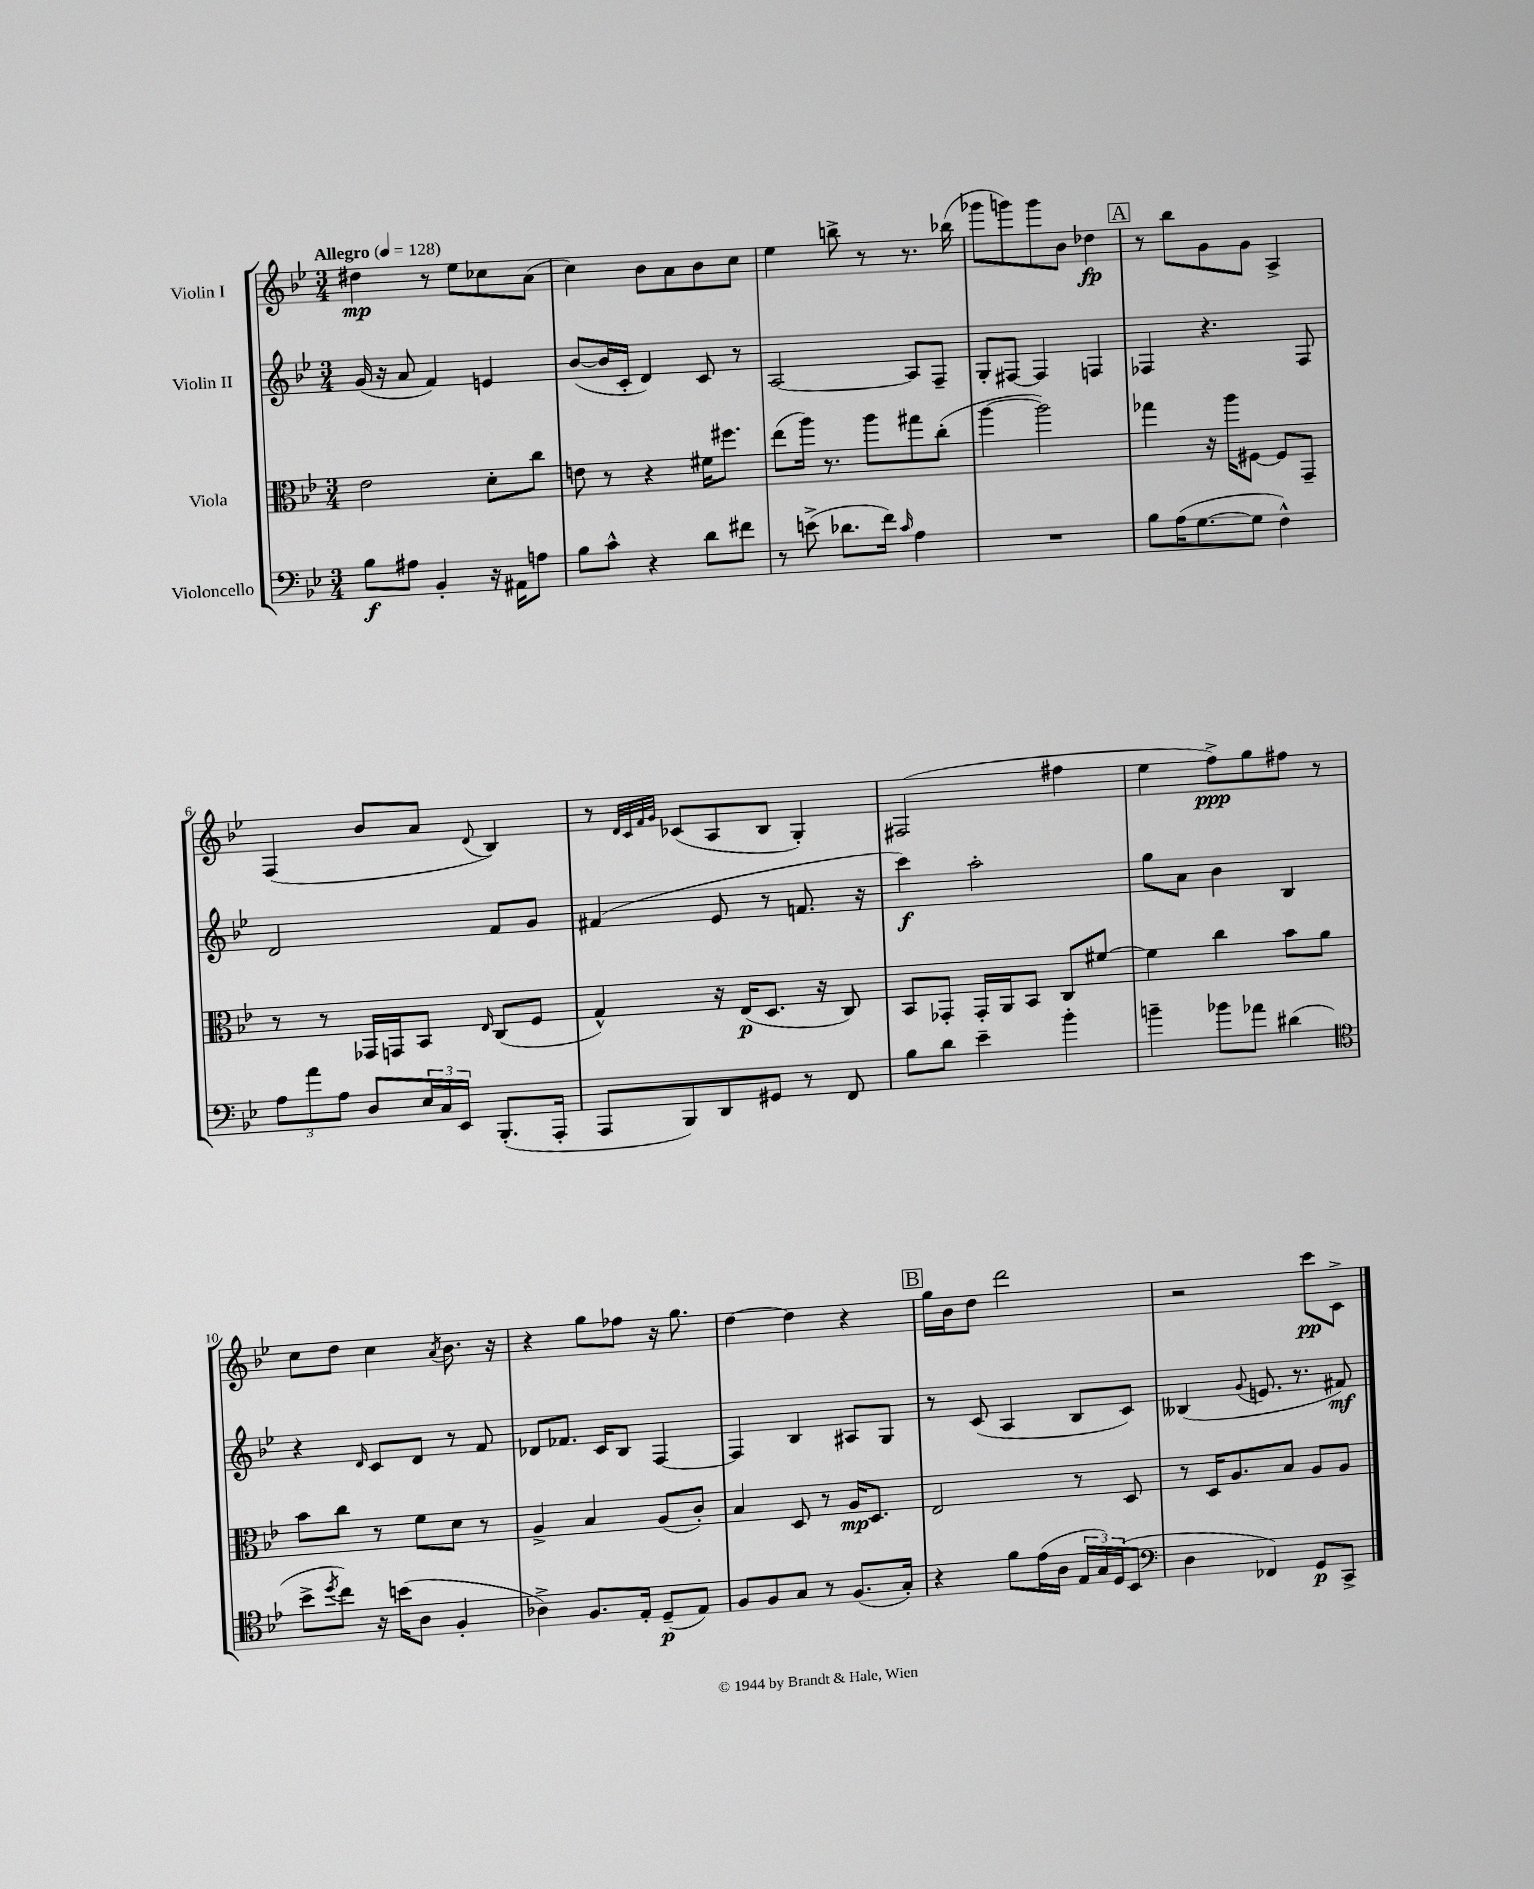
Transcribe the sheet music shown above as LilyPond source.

<<
\new StaffGroup <<
\new Staff = "s0" \with { instrumentName = "Violin I" } {
    \clef treble \key bes \major \numericTimeSignature \time 3/4 \tempo "Allegro" 4 = 128
    dis''4\mp r8 ees''8 ces''8 a'8( |
    c''4) bes'8 a'8 bes'8 c''8 |
    ees''4 b''8-> r8 r8. bes''16( |
    ges'''8 g'''8) g'''8 bes'8 des''4\fp |
    \mark \markup { \box "A" } r8 bes''8 g'8 g'8 a4-> |
    f4( bes'8 a'8 \appoggiatura { d'8 } bes4) |
    r8 \grace { d'32 c'32 f'32 g'32 } ces'8( a8 bes8 g4-.) |
    fis2( fis''4 |
    ees''4 f''8->\ppp) g''8 fis''8 r8 |
    c''8 d''8 c''4 \acciaccatura { a'8 } bes'8. r16 |
    r4 g''8 fes''8 r16 g''8. |
    d''4~ d''4 r4 |
    \mark \markup { \box "B" } g''16 bes'16 d''8 d'''2 |
    r2 c'''8\pp c'8-> \bar "|." |
}
\new Staff = "s1" \with { instrumentName = "Violin II" } {
    \clef treble \key bes \major \numericTimeSignature \time 3/4
    g'16( r16 a'8 f'4) e'4 |
    bes'8~( bes'16 c'16-. d'4) c'8 r8 |
    a2~ a8 f8-- |
    g8-. fis8~ fis4 f4 |
    \mark \markup { \box "A" } fes4 r4. fes8 |
    d'2 f'8 g'8 |
    fis'4( ees'8 r8 f'8. r16 |
    c'''4\f) a''2-. |
    g''8 a'8 bes'4 bes4 |
    r4 \grace { d'16 } c'8 d'8 r8 f'8 |
    des'8 fes'8. c'16 bes8 f4~ |
    f4 bes4 ais8 g8 |
    \mark \markup { \box "B" } r8 c'8( a4 bes8 c'8) |
    beses4( \appoggiatura { g'8 } e'8. r8. fis'8\mf) \bar "|." |
}
\new Staff = "s2" \with { instrumentName = "Viola" } {
    \clef alto \key bes \major \numericTimeSignature \time 3/4
    ees'2 d'8-. c''8 |
    e'8 r8 r4 fis'16 fis''8. |
    ees''8( a''16) r8. a''8 gis''8 c''8-.( |
    a''4~ a''2) |
    \mark \markup { \box "A" } ges''4 r16 a''16 fis8~ fis8 g,8-- |
    r8 r8 ges,16 g,16 bes,8 \grace { ees16 } c8( f8 |
    g4-^) r16 ees16\p( d8. r16 c8) |
    bes,8 ges,8-. ges,16-. a,16 bes,8 c8 fis'8~ |
    fis'4 c''4 bes'8 a'8 |
    bes'8 c''8 r8 f'8 d'8 r8 |
    a4-> bes4 a8( c'8-.) |
    bes4 d8 r8 a16\mp d8. |
    \mark \markup { \box "B" } ees2 r8 d8 |
    r8 d16 a8. bes8 a8 a8 \bar "|." |
}
\new Staff = "s3" \with { instrumentName = "Violoncello" } {
    \clef bass \key bes \major \numericTimeSignature \time 3/4
    bes8\f ais8 bes,4-. r16 ais,16 a8 |
    bes8 c'8-^ r4 d'8 fis'8 |
    r8 e'8->( des'8. f'16) \grace { c'16 } a4 |
    R2. |
    \mark \markup { \box "A" } bes8 a16( g8.~ g8 f4-^) |
    \tuplet 3/2 { a8 a'8 a8 } d8 \tuplet 3/2 { ees16 c16 ees,16 } bes,,8.-.( a,,16-. |
    a,,8 bes,,8) d,8 gis,8 r8 f,8 |
    bes8 d'8 ees'4-- bes'4-. |
    b'4-- bes'8 aes'8 dis'4( |
    \clef tenor bes'8-> \acciaccatura { d''8 } c''8) r16 b'16( a8 f4-. |
    aes4->) f8. ees16-. d8--\p( ees8) |
    f8 f8 g8 r8 f8.( g16-.) |
    \mark \markup { \box "B" } r4 f'8 ees'16( a16 \tuplet 3/2 { ees16 g16) d16( } bes,8 |
    \clef bass d4 fes,4) g,8\p c,8-> \bar "|." |
}
>>
>>
